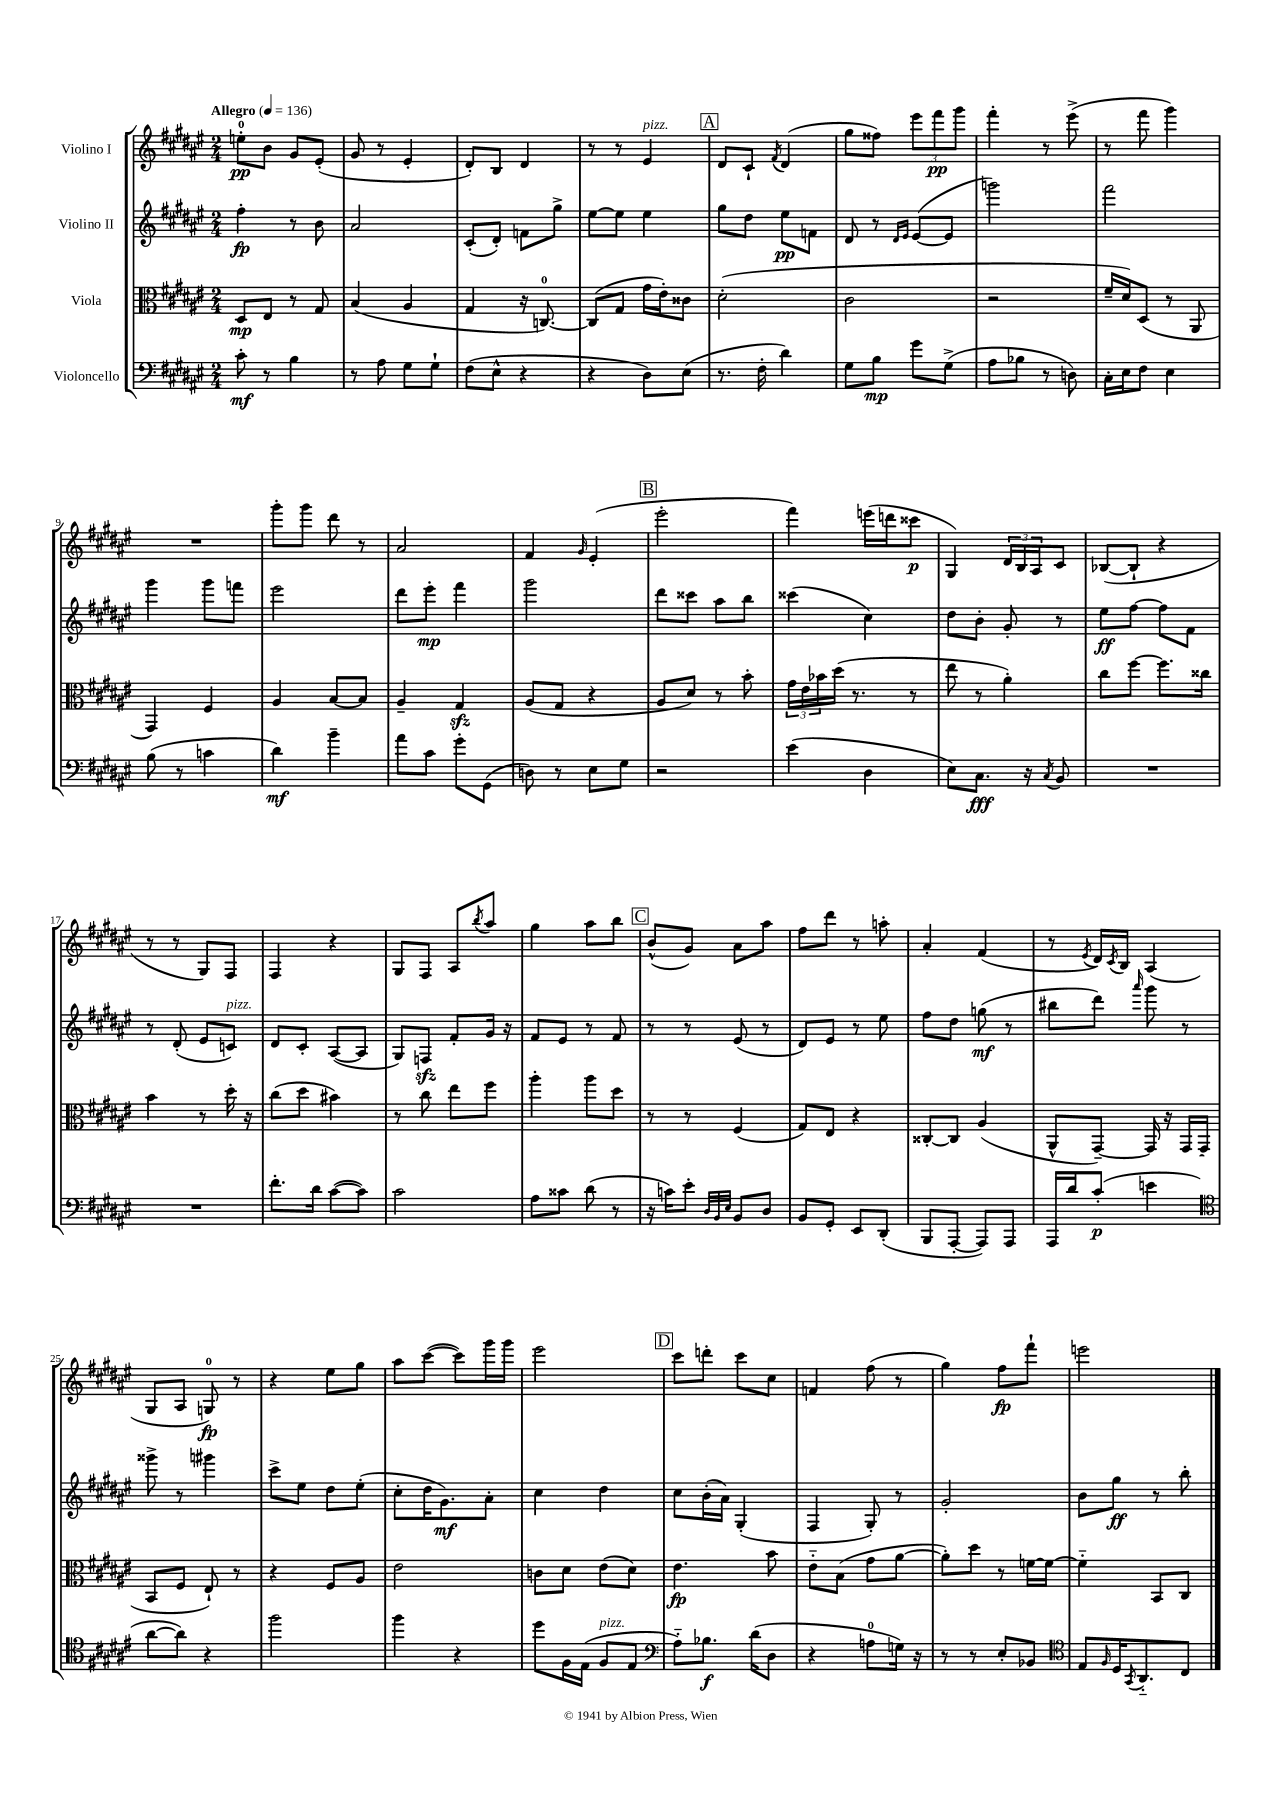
<<
\new StaffGroup <<
\new Staff = "s0" \with { instrumentName = "Violino I" } {
    \clef treble \key fis \major \numericTimeSignature \time 2/4 \tempo "Allegro" 4 = 136
    e''8-0-.\pp b'8 gis'8 eis'8-.( |
    gis'8 r8 eis'4-. |
    dis'8-.) b8 dis'4 |
    r8 r8 eis'4^\markup { \italic "pizz." } |
    \mark \markup { \box "A" } dis'8 cis'8-! \acciaccatura { fis'8 } dis'4( |
    gis''8 fisis''8) \tuplet 3/2 { eis'''8 fis'''8\pp gis'''8 } |
    fis'''4-. r8 eis'''8->( |
    r8 fis'''8 gis'''4) |
    R2 |
    gis'''8-. gis'''8 dis'''8 r8 |
    ais'2 |
    fis'4 \grace { gis'16 } eis'4-.( |
    \mark \markup { \box "B" } eis'''2-. |
    fis'''4) e'''16( d'''16 cisis'''8\p |
    gis4) \tuplet 3/2 { dis'16 b16 ais16 } cis'8 |
    bes8~( bes8-! r4 |
    r8 r8 gis8) fis8 |
    fis4 r4 |
    gis8 fis8 ais8 \acciaccatura { b''8 } ais''8 |
    gis''4 ais''8 b''8 |
    \mark \markup { \box "C" } b'8-^( gis'8) ais'8 ais''8 |
    fis''8 dis'''8 r8 a''8-. |
    ais'4-. fis'4( |
    r8 \acciaccatura { eis'8 } dis'16) \acciaccatura { cis'8 } b16 ais4( |
    gis8 ais8 g8-0\fp) r8 |
    r4 eis''8 gis''8 |
    ais''8 cis'''8~( cis'''8) gis'''16 gis'''16 |
    eis'''2 |
    \mark \markup { \box "D" } cis'''8 d'''8-. cis'''8 cis''8 |
    f'4 fis''8( r8 |
    gis''4) fis''8\fp fis'''8-! |
    e'''2 \bar "|." |
}
\new Staff = "s1" \with { instrumentName = "Violino II" } {
    \clef treble \key fis \major \numericTimeSignature \time 2/4
    fis''4-.\fp r8 b'8 |
    ais'2 |
    cis'8-.( dis'8-.) f'8 gis''8-> |
    eis''8~ eis''8 eis''4 |
    \mark \markup { \box "A" } gis''8 dis''8 eis''8\pp f'8 |
    dis'8 r8 \grace { dis'16 eis'16 } eis'8~( eis'8 |
    g'''2) |
    fis'''2 |
    gis'''4 gis'''8 f'''8 |
    eis'''2 |
    dis'''8 eis'''8-.\mp fis'''4 |
    gis'''2 |
    \mark \markup { \box "B" } dis'''8 cisis'''8 ais''8 b''8 |
    cisis'''4( cis''4) |
    dis''8 b'8-. gis'8-. r8 |
    eis''8\ff fis''8~ fis''8 fis'8 |
    r8 dis'8-.( eis'8 c'8^\markup { \italic "pizz." }) |
    dis'8 cis'8-. ais8~( ais8 |
    gis8) f8\sfz fis'8-. gis'16 r16 |
    fis'8 eis'8 r8 fis'8 |
    \mark \markup { \box "C" } r8 r8 eis'8( r8 |
    dis'8) eis'8 r8 eis''8 |
    fis''8 dis''8 g''8\mf( r8 |
    bis''8 dis'''8) \grace { ais'''16 } gis'''8 r8 |
    gisis'''8-> r8 gis'''4 |
    cis'''8-> eis''8 dis''8 eis''8-.( |
    cis''8-. dis''16 gis'8.\mf) ais'8-. |
    cis''4 dis''4 |
    \mark \markup { \box "D" } cis''8 b'16-.( ais'16) gis4-.( |
    fis4 gis8-.) r8 |
    gis'2-. |
    b'8 gis''8\ff r8 b''8-. \bar "|." |
}
\new Staff = "s2" \with { instrumentName = "Viola" } {
    \clef alto \key fis \major \numericTimeSignature \time 2/4
    dis8\mp eis8 r8 gis8 |
    b4( ais4 |
    gis4 r16 c8.-0~) |
    c8( gis8 gis'16 eis'16-.) cisis'8 |
    \mark \markup { \box "A" } dis'2-.( |
    cis'2 |
    r2 |
    fis'16-- dis'16) dis8( r8 ais,8 |
    gis,4) fis4 |
    ais4 b8~ b8 |
    ais4-- gis4\sfz |
    ais8( gis8 r4 |
    \mark \markup { \box "B" } ais8 dis'8) r8 b'8-. |
    \tuplet 3/2 { gis'16 eis'16 bes'16 } dis''16( r8. r8 |
    eis''8 r8 ais'4-.) |
    cis''8 fis''8~ fis''8. cisis''16 |
    b'4 r8 dis''16-. r16 |
    cis''8( dis''8 bis'4) |
    r8 cis''8 eis''8 fis''8 |
    ais''4-. ais''8 dis''8 |
    \mark \markup { \box "C" } r8 r8 fis4( |
    gis8) eis8 r4 |
    cisis8~-. cisis8 ais4( |
    ais,8-^ gis,8~--) gis,16 r16 gis,16 gis,16( |
    b,8 fis8 eis8-!) r8 |
    r4 fis8 ais8 |
    eis'2 |
    c'8 dis'8 eis'8( dis'8) |
    \mark \markup { \box "D" } eis'4.\fp b'8 |
    eis'8-_ b8( gis'8 ais'8~ |
    ais'8-.) dis''8 r8 f'16~ f'16~ |
    f'4-_ b,8 cis8 \bar "|." |
}
\new Staff = "s3" \with { instrumentName = "Violoncello" } {
    \clef bass \key fis \major \numericTimeSignature \time 2/4
    cis'8-.\mf r8 b4 |
    r8 ais8 gis8 gis8-! |
    fis8( eis8-^ r4 |
    r4 dis8) eis8( |
    \mark \markup { \box "A" } r8. fis16-. dis'4) |
    gis8 b8\mp gis'8 gis8->( |
    ais8 bes8 r8 d8) |
    cis16-. eis16 fis8 eis4 |
    b8( r8 c'4 |
    dis'4\mf) b'4-- |
    ais'8 cis'8 gis'8-. gis,8( |
    d8) r8 eis8 gis8 |
    \mark \markup { \box "B" } r2 |
    eis'4( dis4 |
    eis8) cis8.\fff r16 \acciaccatura { cis8 } b,8 |
    R2 |
    R2 |
    fis'8.-. dis'16 cis'8~( cis'8) |
    cis'2 |
    ais8 cisis'8 dis'8( r8 |
    \mark \markup { \box "C" } r16 c'16) eis'8-. \grace { dis32 b,32 eis32 } b,8 dis8 |
    b,8 gis,8-. eis,8 dis,8-.( |
    b,,8 ais,,8~-. ais,,8) ais,,8 |
    ais,,16 dis'16 cis'8-.\p( e'4 |
    \clef tenor ais'8~ ais'8) r4 |
    fis''2 |
    fis''4 r4 |
    dis''8 fis16 eis16( fis8^\markup { \italic "pizz." } eis8 |
    \mark \markup { \box "D" } \clef bass ais8-_) bes8.\f dis'16( dis8 |
    r4 a8-0 g16) r16 |
    r8 r8 eis8-. bes,8 |
    \clef tenor eis8 \grace { fis16 } dis16 \acciaccatura { gis,8 } ais,8.-_ cis8 \bar "|." |
}
>>
>>
